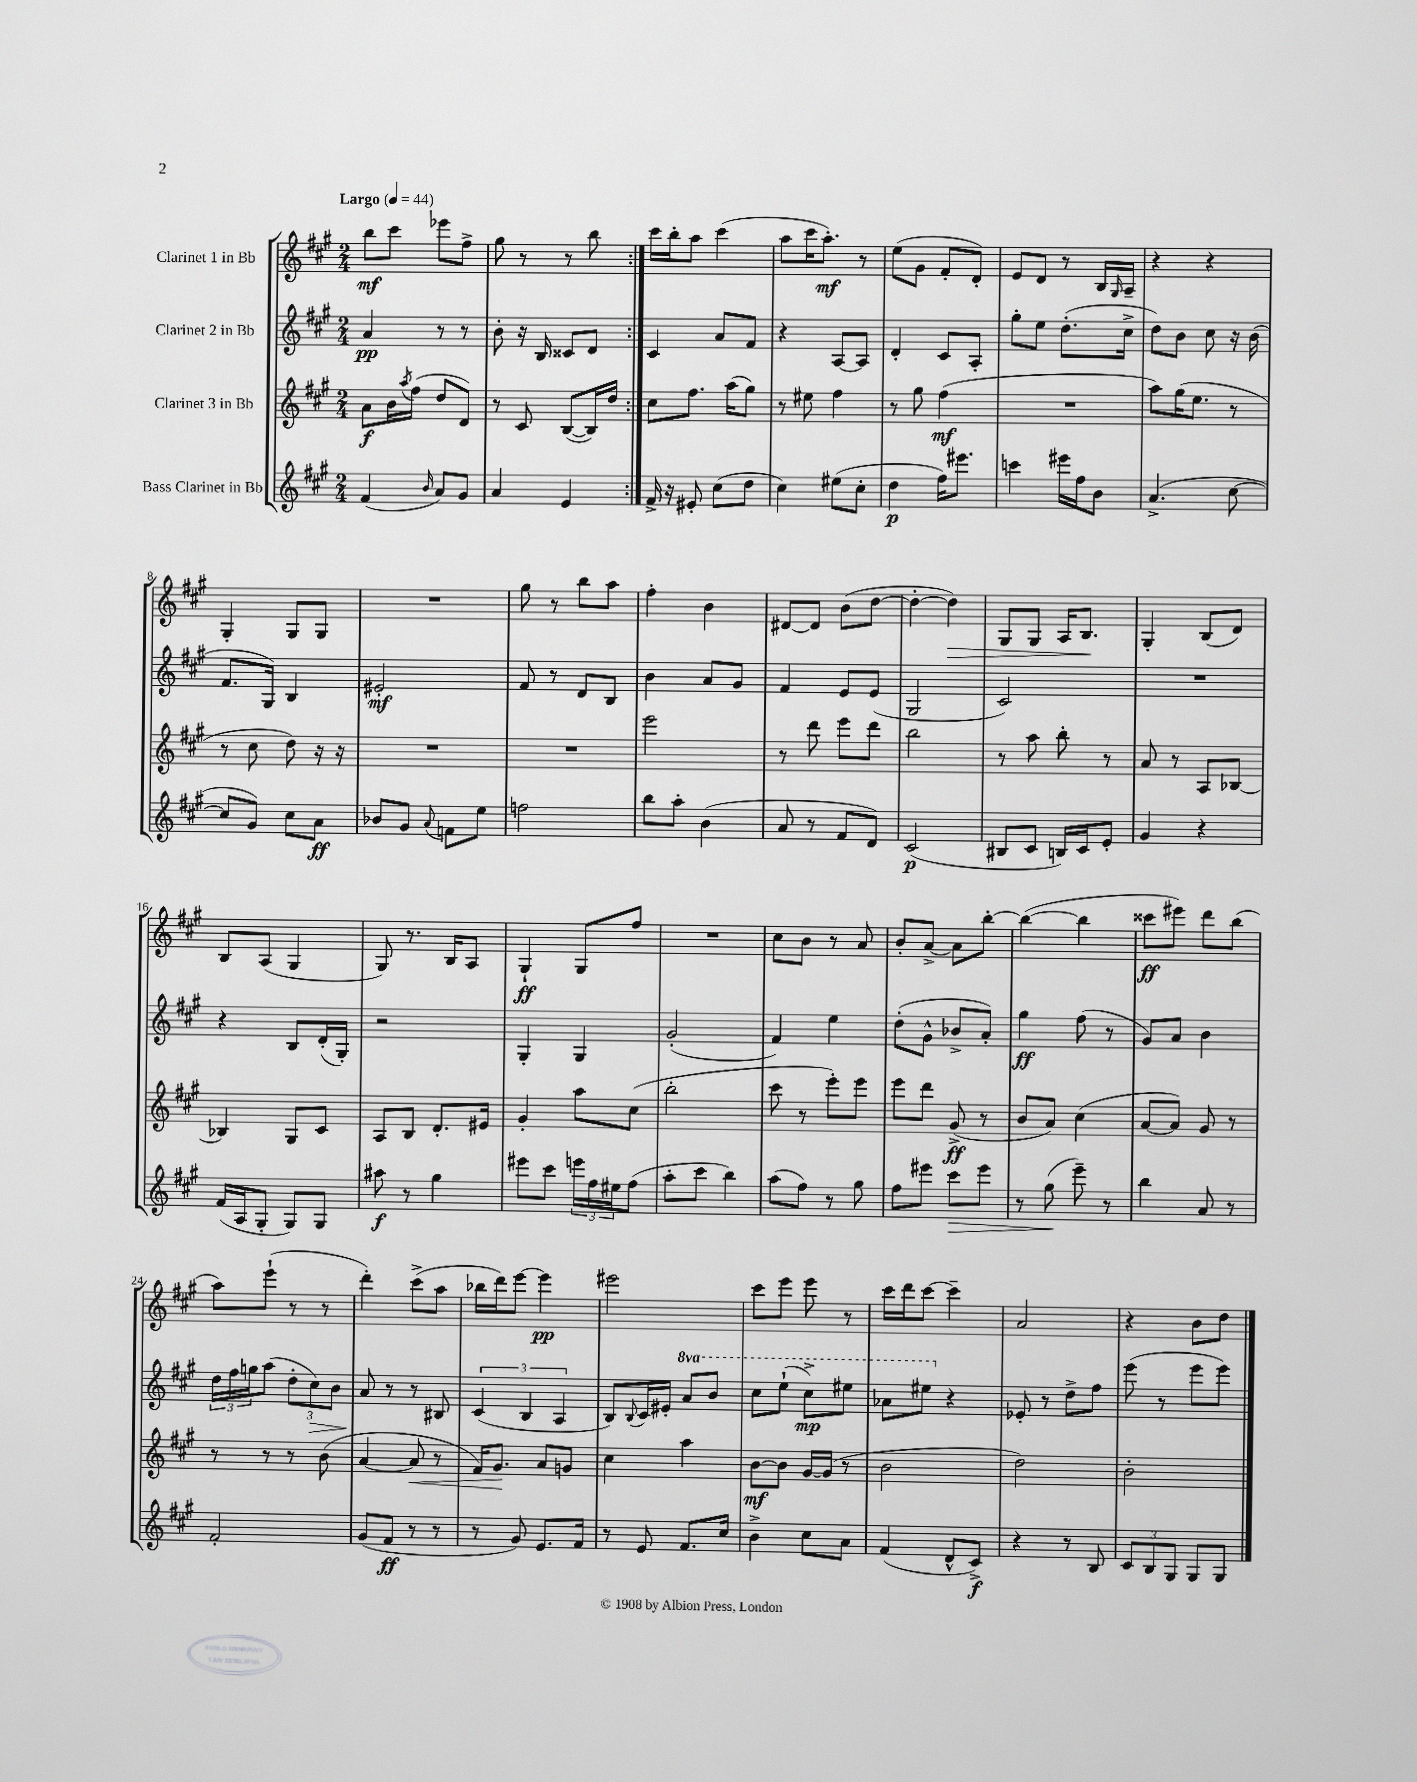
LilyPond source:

<<
\new StaffGroup <<
\new Staff = "s0" \with { instrumentName = "Clarinet 1 in Bb" } {
    \clef treble \key a \major \numericTimeSignature \time 2/4 \tempo "Largo" 4 = 44
    \repeat volta 2 { b''8\mf cis'''8 ees'''8 fis''8-> |
    gis''8 r8 r8 b''8 | }
    cis'''16 b''16-. a''8 cis'''4( |
    a''8 cis'''16 a''8.-.\mf) r8 |
    e''8( gis'8 fis'8-. d'8-.) |
    e'8 d'8 r8 b16 \grace { gis16 } a16-- |
    r4 r4 |
    gis4-. gis8 gis8 |
    R2 |
    gis''8 r8 b''8 a''8 |
    fis''4-. b'4 |
    dis'8~ dis'8 b'8( d''8~ |
    d''4~-. d''4\>) |
    gis8 gis8 a16 b8.\! |
    gis4-. b8( d'8) |
    b8 a8( gis4 |
    gis8) r8. b16 a8 |
    gis4-!\ff gis8 fis''8 |
    R2 |
    cis''8 b'8 r8 a'8 |
    b'8-. a'8~-> a'8 b''8~-. |
    b''4~( b''4 |
    cisis'''8\ff eis'''8) d'''8 b''8( |
    a''8) e'''8-!( r8 r8 |
    d'''4-.) cis'''8->( a''8 |
    bes''16 d'''16) e'''8~ e'''4\pp |
    eis'''2 |
    cis'''8 e'''8 e'''8 r8 |
    cis'''16 d'''16 cis'''8~ cis'''4-- |
    a'2 |
    r4 b'8 d''8 \bar "|." |
}
\new Staff = "s1" \with { instrumentName = "Clarinet 2 in Bb" } {
    \clef treble \key a \major \numericTimeSignature \time 2/4 \set Staff.ottavationMarkups = #ottavation-simple-ordinals
    \repeat volta 2 { a'4\pp r8 r8 |
    b'8-. r16 b16 cisis'8 d'8 | }
    cis'4 a'8 fis'8 |
    r4 a8~ a8 |
    d'4-. cis'8 a8-. |
    gis''8-. e''8 d''8.-.( cis''16-> |
    d''8) b'8 cis''8 r16 b'16( |
    fis'8. gis16) b4 |
    eis'2-.\mf |
    fis'8 r8 d'8 b8 |
    b'4 a'8 gis'8 |
    fis'4 e'8 e'8( |
    gis2 |
    cis'2) |
    R2 |
    r4 b8 d'16-.( gis16-.) |
    r2 |
    gis4-. gis4 |
    gis'2-.( |
    fis'4) e''4 |
    d''8-.( gis'8-^ bes'8-> a'8-.) |
    gis''4\ff fis''8( r8 |
    gis'8) a'8 b'4 |
    \tuplet 3/2 { d''16 fis''16 g''16 } a''8( \tuplet 3/2 { d''8-. cis''8\>) b'8 } |
    a'8\! r8 r8 bis8 |
    \tuplet 3/2 { cis'4( b4 a4 } |
    b8) \appoggiatura { b8 } cis'16 eis'16-. \ottava #1 a''8 b''8 |
    cis'''8 e'''8-!( cis'''8->\mp) eis'''8 |
    aes''8 eis'''8 \ottava #0 r4 |
    ees'8-. r8 d''8-> fis''8 |
    e'''8( r8 e'''8 e'''8) \bar "|." |
}
\new Staff = "s2" \with { instrumentName = "Clarinet 3 in Bb" } {
    \clef treble \key a \major \numericTimeSignature \time 2/4
    \repeat volta 2 { a'8\f b'16 \acciaccatura { a''8 } fis''16( d''8 d'8) |
    r8 cis'8 b8~( b16) d''16 | }
    cis''8 fis''8. a''16( gis''8) |
    r8 eis''8 fis''4 |
    r8 gis''8 fis''4\mf( |
    R2 |
    a''8) gis''16( e''8. r8 |
    r8 cis''8 d''8) r16 r16 |
    R2 |
    R2 |
    e'''2 |
    r8 d'''8 e'''8 d'''8 |
    b''2 |
    r8 a''8 b''8-. r8 |
    a'8 r8 a8 bes8~ |
    bes4 gis8 cis'8 |
    a8 b8 d'8.-. eis'16 |
    gis'4-. a''8 cis''8( |
    b''2-. |
    cis'''8 r8 e'''8-.) e'''8 |
    e'''8 d'''8 gis'8->\ff( r8 |
    b'8 a'8) cis''4( |
    a'8~ a'8) gis'8 r8 |
    r8 r8 r8 b'8( |
    a'4~ a'8\< r8 |
    fis'16) gis'8.\! a'8 g'8 |
    cis''4 a''4 |
    b'8~\mf b'8 gis'16~ gis'16( r8 |
    b'2 |
    d''2) |
    b'2-. \bar "|." |
}
\new Staff = "s3" \with { instrumentName = "Bass Clarinet in Bb" } {
    \clef treble \key a \major \numericTimeSignature \time 2/4
    \repeat volta 2 { fis'4( \grace { b'16 } a'8) gis'8 |
    a'4 e'4 | }
    fis'16-> r16 eis'8-. cis''8( d''8 |
    cis''4) eis''8( cis''8-. |
    d''4\p fis''16) eis'''8. |
    c'''4 eis'''16 fis''16 b'8 |
    a'4.->( cis''8~ |
    cis''8 gis'8) cis''8 a'8\ff |
    bes'8 gis'8 \appoggiatura { a'8 } f'8 e''8 |
    f''2 |
    b''8 a''8-. b'4( |
    a'8 r8 fis'8 d'8) |
    cis'2\p( |
    bis8 cis'8 b16) cis'16 e'8-. |
    gis'4 r4 |
    fis'16( a16 gis8-. gis8) gis8 |
    ais''8\f r8 gis''4 |
    eis'''8 cis'''8 \tuplet 3/2 { e'''16 fis''16 eis''16 } fis''8( |
    a''8-. cis'''8 b''4) |
    a''8( fis''8) r8 gis''8 |
    fis''8 eis'''8 cis'''8\> eis'''8 |
    r8 gis''8\!( e'''8--) r8 |
    b''4 a'8 r8 |
    fis'2-. |
    gis'8( fis'8\ff r8 r8 |
    r8 gis'8) e'8. fis'16 |
    r8 e'8 fis'8. cis''16 |
    b'4-> cis''8 a'8 |
    fis'4( d'8-^ cis'8->\f) |
    r4 r8 b8 |
    \tuplet 3/2 { cis'8 b8 gis8 } gis8 gis8 \bar "|." |
}
>>
>>
